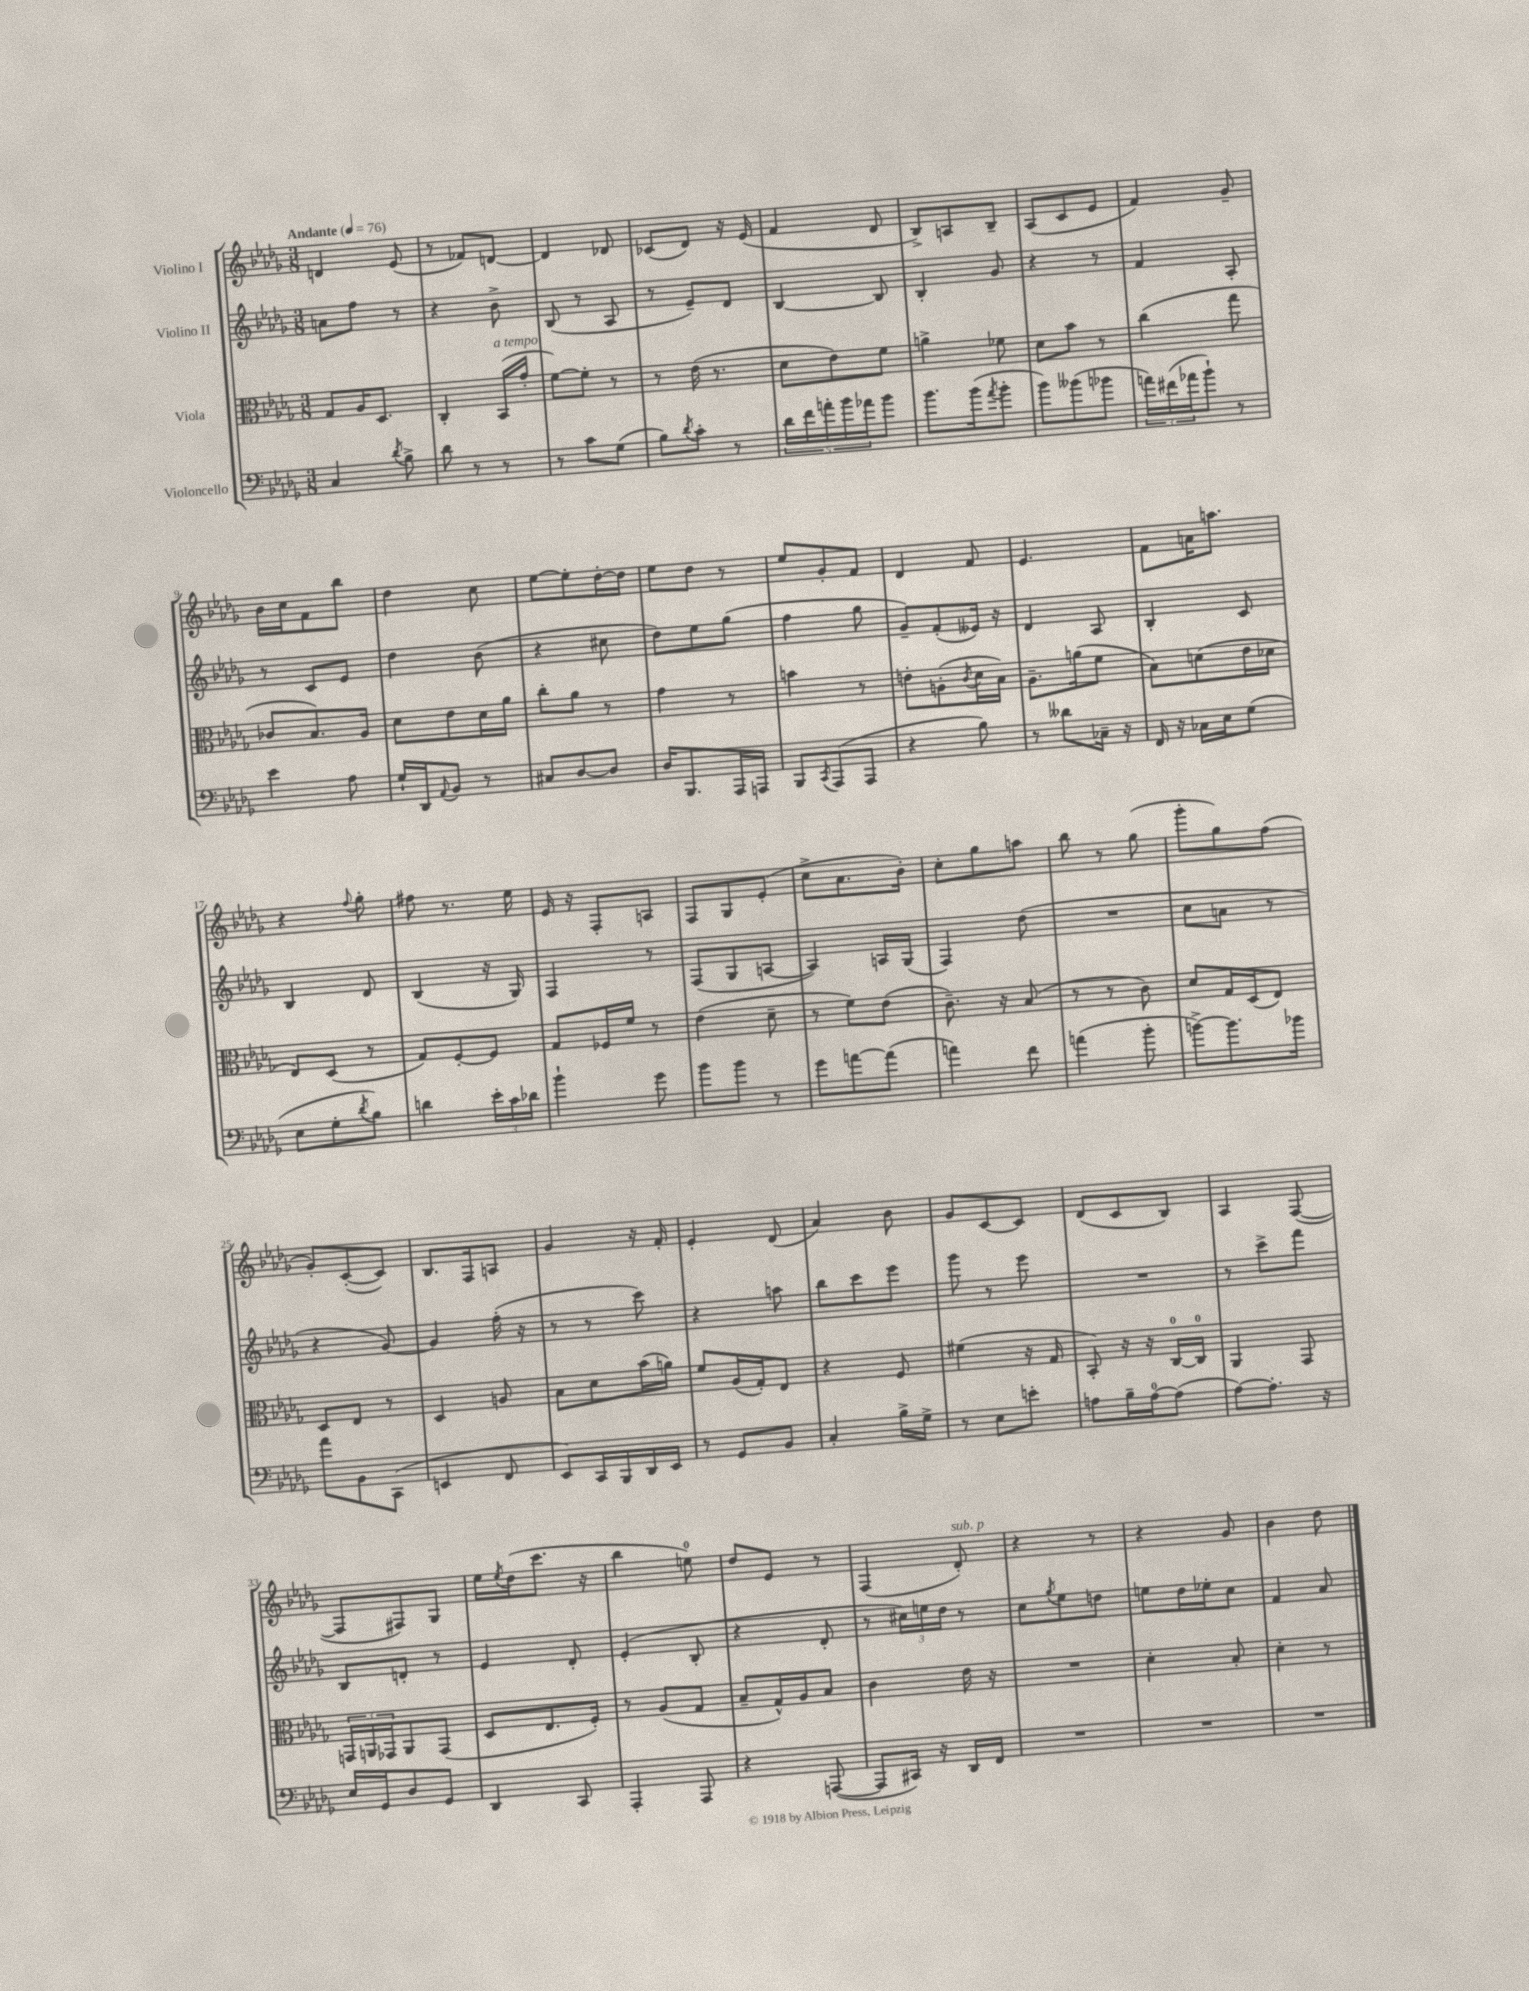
<<
\new StaffGroup <<
\new Staff = "s0" \with { instrumentName = "Violino I" } {
    \clef treble \key des \major \numericTimeSignature \time 3/8 \tempo "Andante" 4 = 76
    d'4 ees'8( |
    r8 fes'8) d'8~ |
    d'4 des'8 |
    ces'8( des'8) r16 ees'16( |
    f'4 des'8 |
    bes8->) a8 bes8-- |
    aes8( c'8 ees'8 |
    f'4) ges'8-- |
    bes'16 c''16 f'8 bes''8 |
    des''4 c''8 |
    ees''8~ ees''8-. des''16~-. des''16 |
    ees''8 des''8 r8 |
    ees''8 ges'8-. f'8 |
    des'4 f'8 |
    ees'4. |
    f'8 a'16 a''8. |
    r4 \appoggiatura { f''8 } ges''8-. |
    fis''8 r8. ees''16 |
    ees'16 r16 f8-. a8 |
    f8 ges8 ees'8-.( |
    c''8-> aes'8. bes'16-.) |
    c''8-. ges''8 a''8 |
    bes''8 r8 ges''8( |
    ges'''8-. ges''8) f''8( |
    ges'8-.) c'8~-.( c'8) |
    bes8. f16 a8 |
    ges'4 r16 f'16-. |
    ees'4-. des'8( |
    aes'4) bes'8 |
    ges'8 c'8~ c'8 |
    des'8( c'8 bes8) |
    aes4 f8~( |
    f8 fis8) ges8 |
    ees''16 \acciaccatura { ees''8 } des''16( c'''8. r16 |
    bes''4 e''8-0) |
    des''8 ees'8 r8 |
    f4( des'8-.^\markup { \italic "sub. p" }) |
    r4 r8 |
    r4 ges'8 |
    bes'4 des''8 \bar "|." |
}
\new Staff = "s1" \with { instrumentName = "Violino II" } {
    \clef treble \key des \major \numericTimeSignature \time 3/8
    a'8 f''8 r8 |
    r4 bes'8-> |
    bes8( r8 aes8 |
    r8 ees'8--) des'8 |
    bes4~ bes8 |
    bes4-. ges'8 |
    r4 r8 |
    f'4 aes8-. |
    r8 c'8 ees'8 |
    des''4 bes'8( |
    r4 cis''8 |
    des''8) ees''8 ges''8( |
    f''4 ges''8 |
    ges'8--) f'8-.( eeses'16) r16 |
    des'4 aes8 |
    bes4-. c'8 |
    bes4 des'8 |
    bes4( r16 ges16) |
    f4 r8 |
    f8( ges8 a8~ |
    a4) a16 ges16( |
    f4) des''8( |
    R4. |
    c''8 a'8 r8 |
    r4 ges'8~) |
    ges'4 f''16-.( r16 |
    r8 r8 c'''8) |
    r4 a''8 |
    bes''8 c'''8 ees'''8 |
    ges'''8 r8 ees'''8 |
    R4. |
    r8 c'''8-> f'''8 |
    bes8 d'8-. r8 |
    ees'4 des'8-. |
    ees'4-.( bes8-. |
    r4 des'8-. |
    r8 \tuplet 3/2 { cis''16) e''16 des''16 } r8 |
    c''8 \acciaccatura { ges''8 } ees''8 d''8 |
    e''8 des''16 ees''16-. c''8 |
    f'4 aes'8 \bar "|." |
}
\new Staff = "s2" \with { instrumentName = "Viola" } {
    \clef alto \key des \major \numericTimeSignature \time 3/8
    ges8 aes16 des8. |
    c4-. bes,16^\markup { \italic "a tempo" }( ges'16-. |
    f'8~) f'8-. r8 |
    r8 ees'16( r8. |
    des'8 ees'8) f'8 |
    a'4-> fes'8 |
    des'8 bes'8 r8 |
    c''4( ges''8 |
    ces'8 bes8.) aes16 |
    des'8 ees'8 des'16 aes'16 |
    c''8-. aes'8 r8 |
    ges'4 r8 |
    b'4 r8 |
    e'8-. a8-.( \acciaccatura { c'8 } des'16 bes16) |
    aes8.-- a'16( f'8 |
    bes8) d'8( ees'16 des'16 |
    ees8) des8( r8 |
    ges8) f8~-. f8 |
    ges8 fes16 f'16 r8 |
    ees'4( des'8-- |
    r8 f'8) ees'8( |
    c'8.--) r16 bes8( |
    r8 r8 c'8) |
    des'8 ges16 des16( ees8) |
    des8 ees8 r8 |
    des4 a8 |
    bes8 des'8 bes'16( a'16) |
    f'8 aes16( ges16-.) ees8 |
    r4 f8 |
    fis'4( r16 ges16 |
    bes,8-.) r16 r16 c16-0~ c16-0 |
    aes,4 ges,8 |
    \tuplet 3/2 { g,16 a,16 ges,16 } a,8 ges,8( |
    des8 ees8. f16-.) |
    r8 aes8( ges8 |
    bes8-- ges16-^) aes16 bes8 |
    c'4 ees'16 r16 |
    R4. |
    des'4-. bes8-. |
    des'4-. r8 \bar "|." |
}
\new Staff = "s3" \with { instrumentName = "Violoncello" } {
    \clef bass \key des \major \numericTimeSignature \time 3/8
    c4 \acciaccatura { des'8 } bes8-> |
    des'8 r8 r8 |
    r8 c'8 ges8( |
    bes8) \acciaccatura { des'8 } c'8-. r8 |
    \tuplet 5/4 { des'16 f'16 a'16-. bes'16 aes'16 } bes'8 |
    bes'8. bes'16( \acciaccatura { aes'8 } bes'8-. |
    bes'8) beses'8( bes'8 |
    \tuplet 3/2 { a'16) fis'16( aes'16 } bes'8-!) r8 |
    ees'4 aes8 |
    ges16-! des,16 \appoggiatura { aes,8 } bes,8 r8 |
    cis8 des8~ des8 |
    des16 bes,,8. aes,,16 a,,16 |
    bes,,8 \acciaccatura { c,8 } aes,,8( aes,,8 |
    r4 bes8) |
    r8 deses'8 ces16-- r16 |
    f,16 r16 ces16 ees16 ges8( |
    ees8 ges8-. \acciaccatura { des'8 } bes8) |
    d'4 \tuplet 3/2 { ees'16-. c'16 des'16 } |
    bes'4-! ges'8 |
    bes'8 bes'8 r8 |
    ges'8 a'8~ a'8( |
    a'4) f'8 |
    a'4( bes'8-. |
    b'8~->) b'8. bes'16 |
    aes'8 bes,8 c,8( |
    e,4 f,8 |
    ees,8) c,16 bes,,16 des,16 ees,16 |
    r8 ges,8 bes,8 |
    c4-. bes16-> ges16-> |
    r8 ees8 e'8-. |
    a8 bes16-- a16-0~ a8( |
    aes8~) aes8.-. r16 |
    ees16 ges,16 des8 ges,8 |
    des,4 c,8 |
    aes,,4-. aes,,8 |
    r4 a,,8~( |
    a,,8 cis,16) r16 des,16 f,16 |
    R4. |
    R4. |
    R4. \bar "|." |
}
>>
>>
